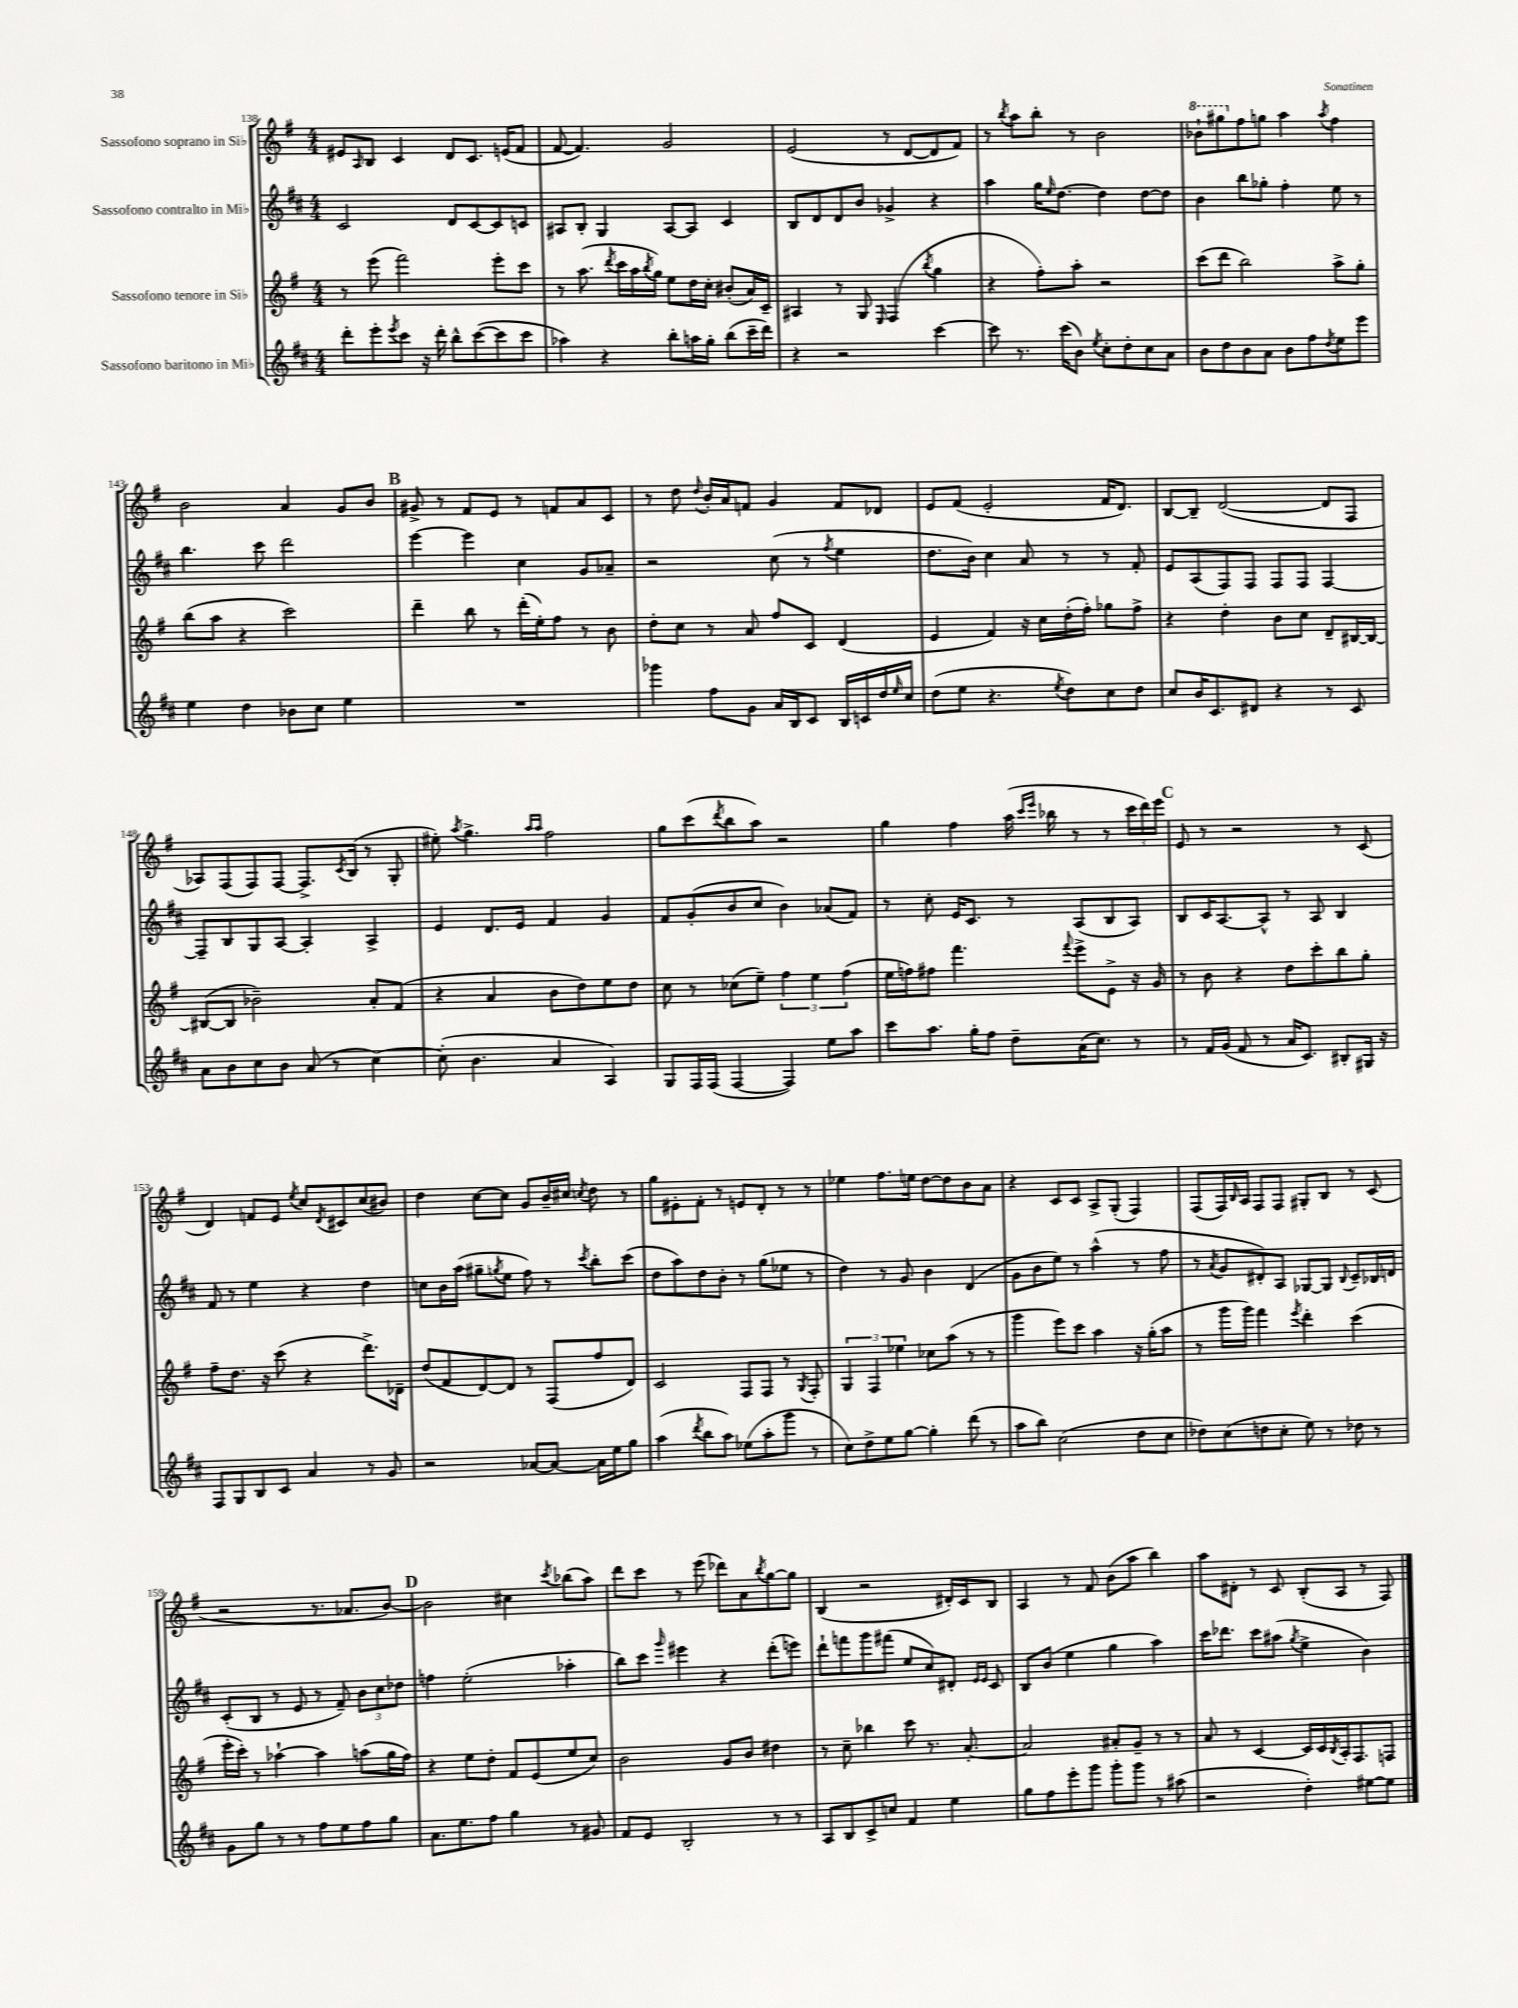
<<
\new StaffGroup <<
\new Staff = "s0" \with { instrumentName = "Sassofono soprano in Sib" } {
    \clef treble \key g \major \numericTimeSignature \time 4/4
    eis'8 \grace { a16 } b8 c'4 d'8 c'8. e'16( fis'8 |
    fis'8~ fis'4.) g'2 |
    e'2( r8 d'8~ d'8 fis'8) |
    r8 \acciaccatura { b''8 } a''8 b''8-. r8 b'2 |
    \ottava #1 bes''8-! gis'''8 \ottava #0 fis''8 g''!8 a''4 \acciaccatura { a''8 } fis''4 |
    b'2 a'4 g'8 b'8 |
    \mark \markup { \bold "B" } gis'8-> r8 fis'8 e'8 r8 f'8 a'8 c'8 |
    r8 d''8 \appoggiatura { d''8 } b'16-. a'16 f'8 g'4 f'8 des'8 |
    e'8 fis'8( e'2-. fis'16 d'8.) |
    b8~ b8-- d'2~( d'8 fis8 |
    aes8) fis8( fis8) fis8~ fis8.-> \acciaccatura { c'8 } b16( r8 g8-. |
    eis''8-.) \acciaccatura { a''8 } g''4.-> \grace { a''16 a''16 } fis''2 |
    g''8 c'''8( \acciaccatura { d'''8 } b''8 a''8) r2 |
    g''4 fis''4 a''16( \grace { c'''16 e'''16 } bes''16 r8 r8 \tuplet 3/2 { c'''16 d'''16) e'''16 } |
    \mark \markup { \bold "C" } e'8 r8 r2 r8 c'8( |
    d'4) f'8 e'8 \acciaccatura { e''8 } c''8 \acciaccatura { d'8 } cis'8 c''8( bis'8) |
    d''4 c''8~ c''8 g'8 b'16-- cis''16 \acciaccatura { c''8 } d''8 r8 |
    g''8 eis'8-. fis'8-. r8 e'8 d'8-. r8 r8 |
    ees''4 fis''8. e''16 d''8~ d''8 b'8 a'8 |
    r4 c'8 c'8 a8-> g8-.( fis4) |
    fis8( fis16) \grace { b16 } a16 fis8 fis8 gis8-. b8 r8 c'8( |
    r2 r8. aes'8. b'8~) |
    \mark \markup { \bold "D" } b'2 cis''4 \acciaccatura { c'''8 } bes''8( a''8) |
    d'''8 c'''8 r8 e'''8( des'''8) a'8 \acciaccatura { b''8 } g''8~ g''8 |
    b4( r2 dis'16-.) c'16 b8 |
    a4 r8 fis'8 b'8( a''8 b''4) |
    a''8 dis'8-. r8 c'8 b8-.( a8 r8 fis8) \bar "|." |
}
\new Staff = "s1" \with { instrumentName = "Sassofono contralto in Mib" } {
    \clef treble \key d \major \numericTimeSignature \time 4/4
    cis'2 d'8 cis'8~ cis'8 c'8 |
    ais8 b8-. g4 ais8~ ais8 cis'4 |
    b8 d'8 d'8 b'8 ges'4-> r4 |
    a''4 g''16 \grace { e''16 } d''8.~ d''4 d''8~ d''8 |
    b'4 b''8 ges''8-. fis''4-. e''8 r8 |
    b''4. cis'''8 d'''2 |
    \mark \markup { \bold "B" } e'''4~ e'''4 cis''4 g'8 aes'8-- |
    r2 cis''8( r8 \acciaccatura { fis''8 } e''4 |
    d''8. b'16) cis''4 a'8 r8 r8 fis'8-. |
    e'8 a8( fis8) fis8 fis8 fis8 fis4~ |
    fis8-- b8 g8 a8~ a4-. a4-> |
    e'4 d'8. e'16 fis'4 g'4 |
    fis'8 g'8-.( b'8 cis''8 b'4) aes'8( fis'8) |
    r8 cis''8-. e'16 cis'8. r8 a8( b8 a8) |
    \mark \markup { \bold "C" } b8 cis'16 a8.~ a8-^ r8 a8 b4 |
    fis'8 r8 e''4 r4 d''4 |
    c''8 b'16 a''16( gis''8-- \acciaccatura { g''8 } e''8 fis''8) r8 \acciaccatura { cis'''8 } b''8-. cis'''8( |
    d''8 a''8) d''8 b'8-. r8 g''8( ees''8 r8 |
    d''4) r8 g'8 b'4 d'4( |
    g'8 b'8 e''8) r8 a''4-^( r8 fis''8 |
    r8 \acciaccatura { a'8 } g'8 dis'8-.) a8 ges8~ ges8 \appoggiatura { b8 } cis'8-- bes16 d'16 |
    cis'8-.( b8 r8 e'8 r8 fis'8--) \tuplet 3/2 { b'8 cis''8 des''8 } |
    \mark \markup { \bold "D" } f''4 e''2-.( aes''4-. |
    b''8) cis'''8 \grace { g'''16 } eis'''4 r4 d'''8-.( e'''8) |
    d'''8-! f'''8 g'''8 fis'''8( e''8 cis''8) dis'8-. \grace { e'16 e'16 } cis'8 |
    b8 b'8( e''4 g''4 a''4) |
    cis'''16 des'''8. cis'''8 ais''8( \acciaccatura { g''8 } e''4-> b'4) \bar "|." |
}
\new Staff = "s2" \with { instrumentName = "Sassofono tenore in Sib" } {
    \clef treble \key g \major \numericTimeSignature \time 4/4
    r8 e'''8( fis'''2) e'''8-. c'''8 |
    r8 a''8.( \acciaccatura { d'''8 } c'''16 a''16 \acciaccatura { b''8 } g''16) e''8 d''16 c''16-. bis'8-.( a'16) c'16-- |
    ais4 r8 g8 \grace { e16 } fis4( \acciaccatura { b''8 } g''4 |
    r4 fis''8-.) a''8-. r2 |
    c'''8( d'''8 b''2) a''8-> g''8-. |
    b''8( a''8 r4 c'''2) |
    \mark \markup { \bold "B" } d'''4-- b''8 r8 d'''16-.( e''16-.) fis''8 r8 b'8 |
    d''8-. c''8 r8 a'8 fis''8 c'8 d'4( |
    e'4 fis'4) r16 c''16 d''16-.( fis''16-.) ges''8 fis''8-> |
    r4 d''4-. b'8 c''8 d'8-- bis16~ bis16~ |
    bis8~( bis8 bes'2--) a'8-. fis'8( |
    r4 a'4 b'8 d''8) e''8 d''8 |
    c''8 r8 ces''8( e''8--) \tuplet 3/2 { fis''4 e''4 fis''4( } |
    e''16 f''16) fis''8 fis'''4. \appoggiatura { fis'''8 } e'''8-> e'8-> r16 g'16 |
    \mark \markup { \bold "C" } r8 b'8 r4 d''8 c'''8-. b''8 g''8-. |
    fis''8-- d''8. r16 c'''8( r4 d'''8.->) des'16-- |
    d''8( fis'8 d'8~) d'8 r8 fis8( fis''8 d'8) |
    c'2 fis8 fis8 r8 \acciaccatura { g8 } fis8-. |
    \tuplet 3/2 { g4 fis4 ees''4 } ces''8 a''8( r8 r8 |
    g'''4 e'''8) c'''8 a''4 r16 g''16-.( a''8 |
    r8 g'''16 g'''16) fis'''4 \acciaccatura { e'''8 } d'''4-. c'''4( |
    e'''16-. c'''16-.) r8 aes''4~-! aes''4 a''8( g''16 fis''16) |
    \mark \markup { \bold "D" } r4 e''8 d''8-. fis'8 e'8( e''8 c''8) |
    b'2 g'8 b'8 dis''4 |
    r8 c''8-- bes''4 c'''8 r8. a'8.~-. |
    a'2 ais'8-. g'8-- r8 r8 |
    a'8 r8 c'4~ c'16 c'16 \acciaccatura { b8 } a16-. fis8. f8 \bar "|." |
}
\new Staff = "s3" \with { instrumentName = "Sassofono baritono in Mib" } {
    \clef treble \key d \major \numericTimeSignature \time 4/4
    d'''8-. e'''8-. \acciaccatura { e'''8 } cis'''8 r16 d'''16-. b''8-^ cis'''8~( cis'''8 cis'''8 |
    aes''4) r4 b''8-. a''16 g''16-. b''8( cis'''16-- d'''16) |
    r4 r2 cis'''4~ |
    cis'''8 r8. cis'''16( b'8) \acciaccatura { e''8 } cis''8-. d''8-. cis''8 a'8 |
    b'8 d''8 b'8 a'8 b'8 fis''8 \acciaccatura { d''8 } e''8 e'''8 |
    e''4 d''4 bes'8 cis''8 e''4 |
    \mark \markup { \bold "B" } R1 |
    ges'''4 fis''8 g'8 a'16 b16 cis'8 b16 c'16 d''16 \grace { e''16 } cis''16 |
    d''8( e''8 r4. \acciaccatura { e''8 } d''8) cis''8 d''8 |
    cis''8 b'16 cis'8. dis'8 r4 r8 cis'8 |
    a'8 b'8 cis''8 b'8 a'8( r8 cis''4~) |
    cis''8-.( b'4. a'4 a4) |
    g8 fis16 fis16( fis4~ fis4) e''8 a''8 |
    cis'''8 a''8. g''16-. fis''8 d''8-- a'16( cis''8.) r8 |
    \mark \markup { \bold "C" } r8 fis'16 g'16( fis'8 r8 a'16 cis'8.) bis8-. gis16 r16 |
    fis8 g8 b8 cis'8 a'4 r8 g'8 |
    r2 aes'8~ aes'8~ aes'16 e''16 g''8 |
    a''4( \acciaccatura { d'''8 } b''8 a''8) ees''8( a''8-. g'''8 r8 |
    cis''8) d''8-> e''8 g''8~ g''4-. d'''8( r8 |
    a''8 b''8) cis''2( d''8 cis''8 |
    des''8) cis''8( d''8 cis''8-. e''8) r8 des''8 r8 |
    g'8 g''8 r8 r8 fis''8 e''8 fis''8 g''8 |
    \mark \markup { \bold "D" } a'8. e''8. fis''8 g''4 r8 gis'8 |
    fis'8 e'8 b2-. r8 r8 |
    a8 b8 cis'8-> c''8 fis'4 e''4 |
    g''8 fis''8 e'''8-. g'''8 g'''8-. g'''8 r8 ais''8( |
    r2 d''4-.) eis''8~ eis''8 \bar "|." |
}
>>
>>
\layout { \context { \Score currentBarNumber = #138 } }
